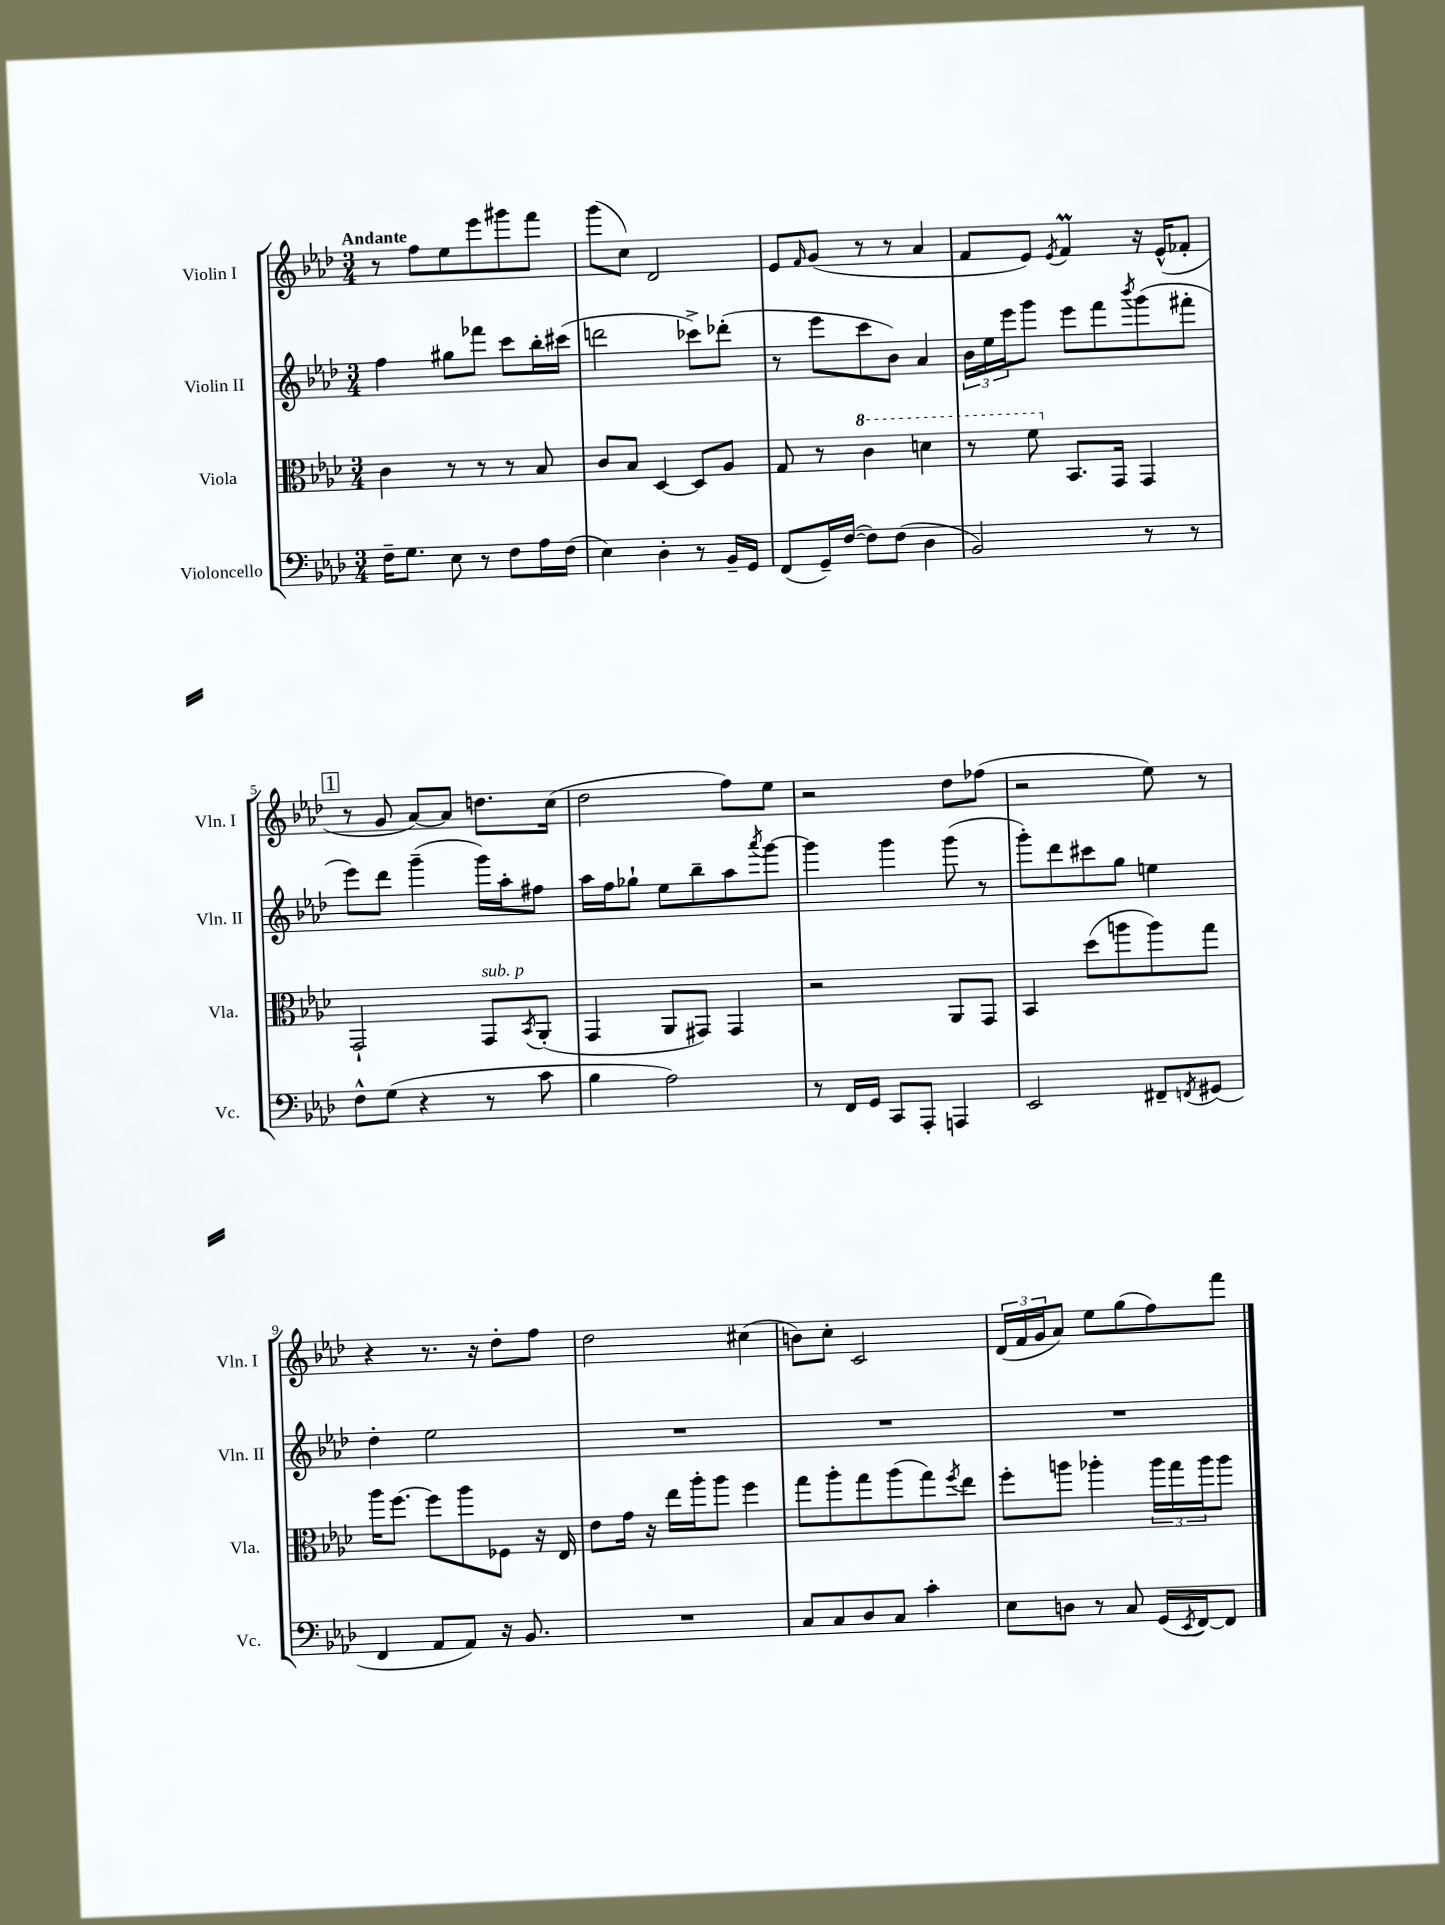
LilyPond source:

<<
\new StaffGroup <<
\new Staff = "s0" \with { instrumentName = "Violin I" shortInstrumentName = "Vln. I" } {
    \clef treble \key aes \major \numericTimeSignature \time 3/4 \tempo "Andante"
    r8 f''8 ees''8 ees'''8 gis'''8 f'''8 |
    g'''8( c''8) des'2 |
    ees'8 \grace { f'16 } g'8( r8 r8 aes'4 |
    f'8 ees'8) \acciaccatura { ees'8 } f'4\prall r16 ees'16-^( fes'8-. |
    \mark \markup { \box "1" } r8 g'8 aes'8~) aes'8 d''8. c''16( |
    des''2 f''8) ees''8 |
    r2 des''8 fes''8( |
    r2 ees''8) r8 |
    r4 r8. r16 des''8-. f''8 |
    des''2 cis''4( |
    b'8) c''8-. c'2 |
    \tuplet 3/2 { des'16( f'16 g'16 } aes'8) ees''8 g''8( f''8) f'''8 \bar "|." |
}
\new Staff = "s1" \with { instrumentName = "Violin II" shortInstrumentName = "Vln. II" } {
    \clef treble \key aes \major \numericTimeSignature \time 3/4
    f''4 gis''8 fes'''8 c'''8 bes''16-. cis'''16( |
    d'''2 ces'''8->) des'''8-.( |
    r8 ees'''8 c'''8 bes'8) aes'4 |
    \tuplet 3/2 { bes'16 ees''16 ees'''16 } g'''8 ees'''8 f'''8 \acciaccatura { bes'''8 } g'''8( fis'''8-. |
    \mark \markup { \box "1" } ees'''8) des'''8 g'''4--( g'''16) aes''16-. fis''8 |
    aes''16 f''16 ges''8-! ees''8 bes''8-- aes''8 \acciaccatura { aes'''8 } g'''8~ |
    g'''4 g'''4 g'''8( r8 |
    g'''8-.) des'''8 cis'''8 g''8 e''4 |
    des''4-. ees''2 |
    R2. |
    R2. |
    R2. \bar "|." |
}
\new Staff = "s2" \with { instrumentName = "Viola" shortInstrumentName = "Vla." } {
    \clef alto \key aes \major \numericTimeSignature \time 3/4
    c'4 r8 r8 r8 bes8 |
    c'8 bes8 des4~ des8 aes8 |
    g8 r8 \ottava #1 c''4 d''4 |
    r8 f''8 \ottava #0 bes,8. g,16 g,4 |
    \mark \markup { \box "1" } g,2-! g,8^\markup { \italic "sub. p" } \acciaccatura { bes,8 } aes,8-.( |
    g,4 aes,8 gis,8) gis,4 |
    r2 aes,8 g,8 |
    bes,4 des''8( a''8 a''8) g''8 |
    aes''16 f''8.~ f''8 aes''8 fes8 r16 ees16 |
    ees'8 g'16 r16 ees''16 aes''16-. aes''8 f''4 |
    g''8 aes''8-. g''8 aes''8( g''8) \acciaccatura { f''8 } ees''8 |
    f''8-. a''8 aes''4-. \tuplet 3/2 { aes''16 g''16 aes''16 } aes''8 \bar "|." |
}
\new Staff = "s3" \with { instrumentName = "Violoncello" shortInstrumentName = "Vc." } {
    \clef bass \key aes \major \numericTimeSignature \time 3/4
    f16-- g8. ees8 r8 f8 aes16 f16( |
    ees4) des4-. r8 bes,16-- g,16 |
    f,8( g,16--) f16~( f8) f8( des4 |
    bes,2) r8 r8 |
    \mark \markup { \box "1" } f8-^ g8( r4 r8 c'8 |
    bes4 aes2) |
    r8 f,16 g,16 c,8 aes,,8-. a,,4 |
    ees,2 fis,8-- \acciaccatura { f,8 } gis,8( |
    f,4 aes,8 aes,8) r16 bes,8. |
    R2. |
    c8 c8 des8 c8 c'4-. |
    ees8 d8 r8 c8 g,16( \acciaccatura { ees,8 } f,16~) f,8 \bar "|." |
}
>>
>>
